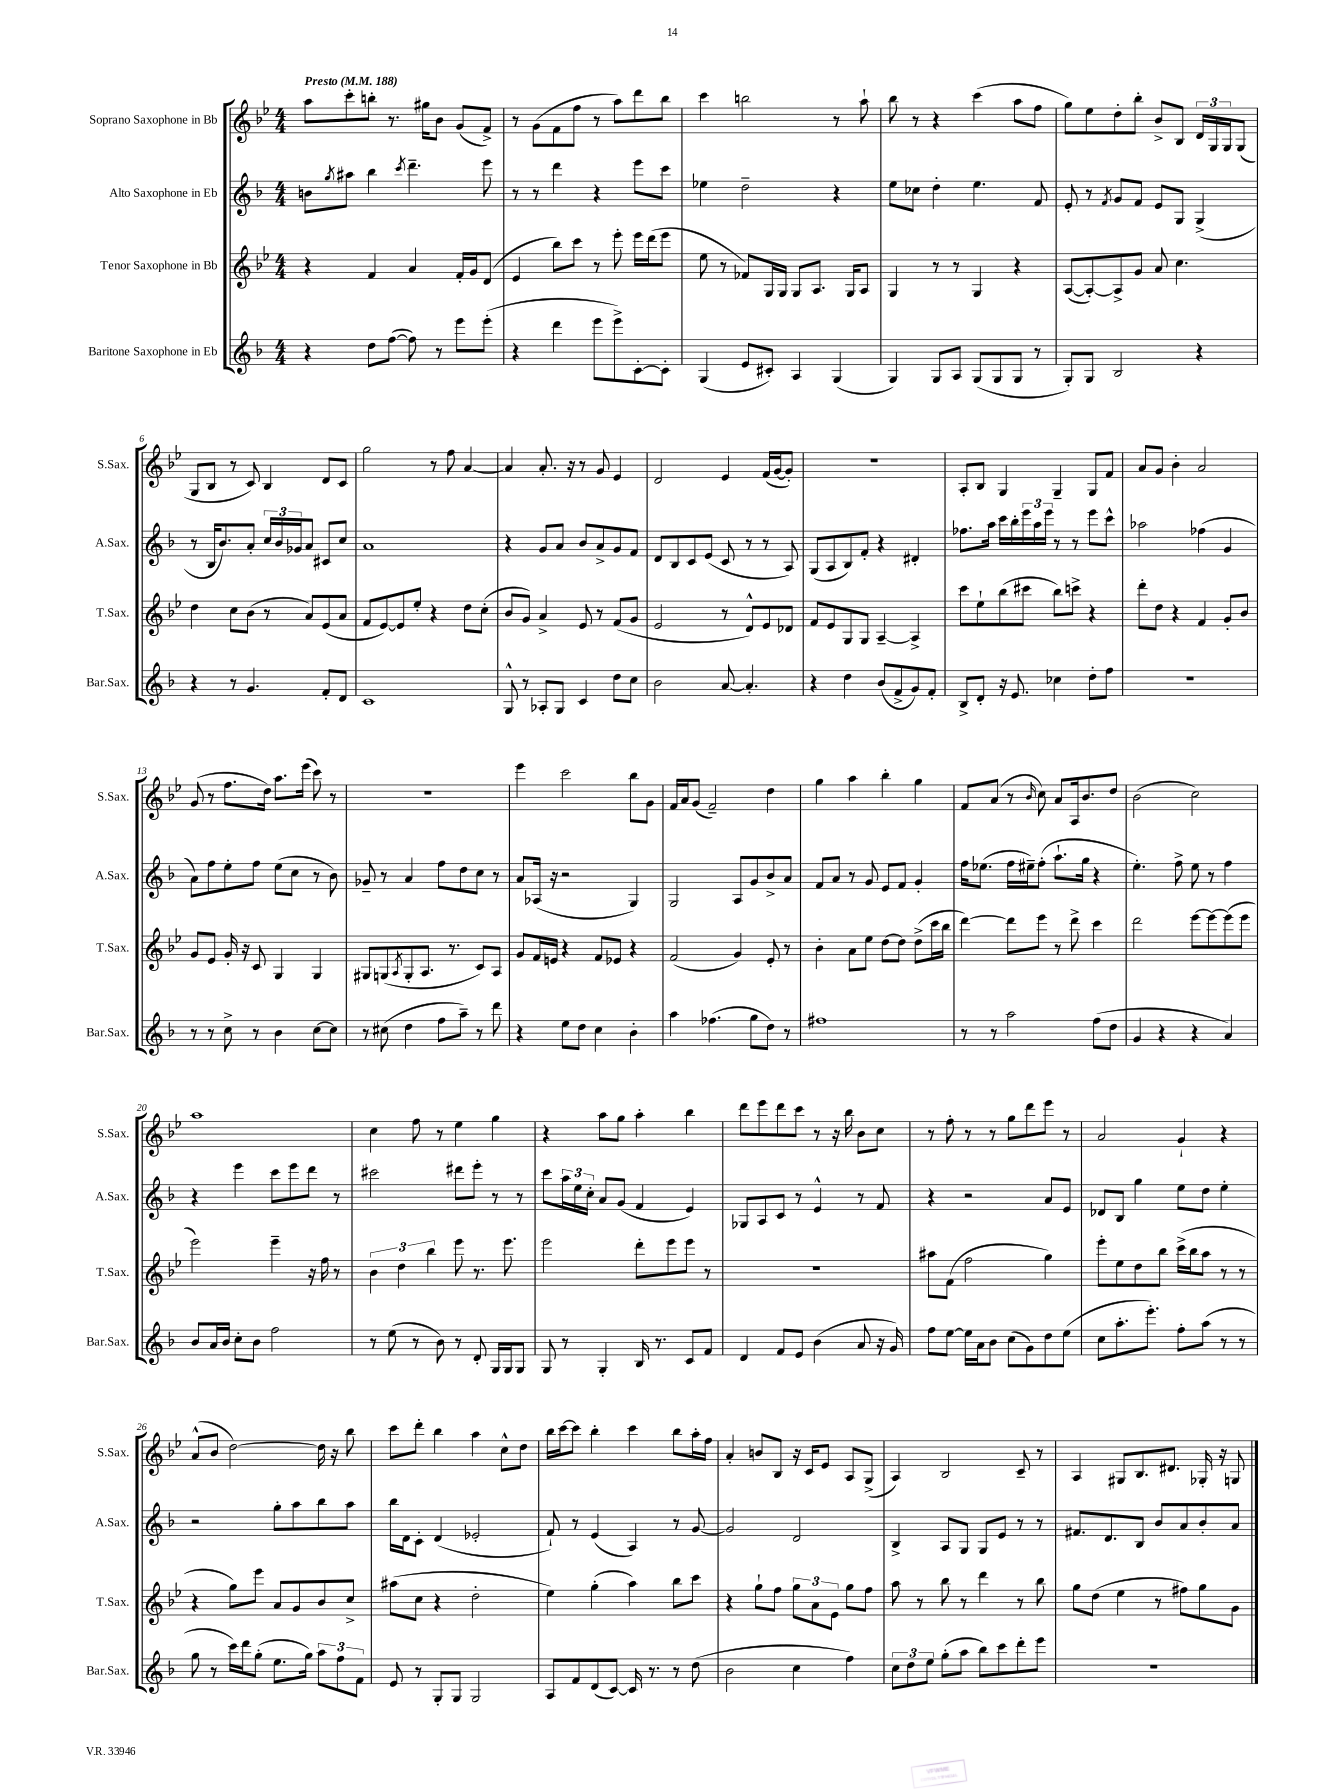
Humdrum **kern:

**kern	**kern	**kern	**kern
*staff4	*staff3	*staff2	*staff1
*clefG2	*clefG2	*clefG2	*clefG2
*k[b-]	*k[b-e-]	*k[b-]	*k[b-e-]
*M4/4	*M4/4	*M4/4	*M4/4
*MM188	*MM188	*MM188	*MM188
4r	4r	8b	8aa
.	.	8qgg	.
.	.	8aa#	8ccc'
8dd	4f	4bb-	8bb'
([8ff	.	.	8.r
.	.	8qccc	.
8ff])	4a	4.ddd~	.
.	.	.	16gg#
8r	.	.	8b-
8eee	16f'	.	(8g
.	16g	.	.
(8eee'	(8d	8eee	8f^)
=	=	=	=
4r	4e-	8r	8r
.	.	8r	(8g
4ddd	8bb-)	4ddd	8f
.	8ccc	.	8ff
8eee	8r	4r	8r
8eee^)	8eee-'	.	8aa)
[8c'	16eee-	8eee	8ddd
.	(16ddd	.	.
8c']	8eee-	8ccc	8bb-
=	=	=	=
(4G	8ee-	4ee-	4ccc
.	8r	.	.
8e	8f-)	2dd~	2bb
8c#')	16G	.	.
.	16G	.	.
4A	8G	.	.
.	8.A	.	.
(4G	.	4r	8r
.	16G	.	.
.	8A	.	8aa`
=	=	=	=
4G)	4G	8ee	8bb-
.	.	8cc-	8r
8G	8r	4dd'	4r
8A	8r	.	.
(8G	4G	4.ee	(4ccc
8G	.	.	.
8G	4r	.	8aa
8r	.	8f	8ff
=	=	=	=
8G')	([8A	8e'	8gg)
8G	8A'_)	8r	8ee-
.	.	8qf	.
2B-	8A^]	8g	8dd'
.	8g	8f	8bb-'
.	8a	8e	8b-^
.	4.cc	8G	8B-
4r	.	(4G^	24d
.	.	.	24G
.	.	.	24G
.	.	.	(8G
=	=	=	=
4r	4dd	8r	8G
.	.	16B-	8B-
.	.	8.b-)	.
8r	8cc	.	8r
4.g	(8b-	8a'	8c)
.	8r	24cc	4B-
.	.	24b-	.
.	.	24g-	.
.	8a)	8a	.
8f'	(8e-	8c#	8d
8d	8a	8cc	8c
=	=	=	=
1c	8f	1a	2gg
.	[8e-)	.	.
.	8e-]	.	.
.	8ee-'	.	.
.	4r	.	8r
.	.	.	8ff
.	8dd	.	[4a
.	(8cc'	.	.
=	=	=	=
8G^^	8b-	4r	4a]
8r	8g)	.	.
8A-'	4a^	8g	8.a'
8G	.	8a	.
.	.	.	16r
4c	8e-	8b-	8r
.	8r	8a^	8g
8dd	(8f	8g	4e-
8cc	8g	8f	.
=	=	=	=
2b-	2e-	8d	2d
.	.	8B-	.
.	.	8c	.
.	.	(8e	.
[8a	8r	8c	4e-
4.a']	8d^^)	8r	.
.	8e-	8r	(16f
.	.	.	[16g
.	8d-	8A)	8g'])
=	=	=	=
4r	8f	(8G	1r
.	8e-	8A	.
4dd	8G	8B-)	.
.	8G	8f'	.
(8b-	[4A~	4r	.
8f^	.	.	.
8g)	4A^]	4d#'	.
8f'	.	.	.
=	=	=	=
8B-^	8ccc	8.ff-	8A'
8d'	8ee-`	.	8B-
.	.	16aa	.
16r	(8bb-	16ccc	4G
8.e	.	16bb-'	.
.	8ccc#	24eee	.
.	.	24aa	.
.	.	24eee	.
4cc-	8bb-)	8r	4G~
.	8ccc^	8r	.
8dd'	4r	8eee	8G
8ff	.	8ccc^^	8f
=	=	=	=
1r	8ddd'	2aa-	8a
.	8dd	.	8g
.	4r	.	4b-'
.	4f	(4ff-	2a
.	8g'	4g	.
.	8b-	.	.
=	=	=	=
8r	8g	8a)	(8g
8r	8e-	8ff	8r
8cc^	16g'	8ee'	8.ff
.	16r	.	.
8r	8c	8ff	.
.	.	.	16dd)
4b-	4G	(8ee	8.aa
.	.	8cc	.
.	.	.	(16eee-
[8cc	4G	8r	8ccc)
8cc]	.	8b-)	8r
=	=	=	=
8r	8G#	8g-~	1r
(8cc#	(8G	8r	.
.	8qA	.	.
4dd	8G'	4a	.
.	8.A	.	.
8ff	.	8ff	.
.	8.r	.	.
8aa~)	.	8dd	.
8r	8c)	8cc	.
8ddd	8A	8r	.
=	=	=	=
4r	8g	8a	4eee-
.	16f	(16A-	.
.	16e	16r	.
8ee	4r	2r	2ccc
8dd	.	.	.
4cc	8f	.	.
.	8e-	.	.
4b-'	4r	4G)	8bb-
.	.	.	8g
=	=	=	=
4aa	(2f	2G	16f
.	.	.	16a
.	.	.	(8g
(4.ff-	.	.	2f~)
.	4g)	8A	.
8gg	.	8g	.
8dd)	8e-'	8b-^	4dd
8r	8r	8a	.
=	=	=	=
1ff#	4b-'	8f	4gg
.	.	8a	.
.	8a	8r	4aa
.	8ee-	8g	.
.	[8dd	8e	4bb-'
.	8dd]	8f	.
.	(8dd^	4g'	4gg
.	16ccc	.	.
.	16bb-	.	.
=	=	=	=
8r	[4ddd)	16ff	8f
.	.	(8.ee-	.
8r	.	.	(8a
2aa	8ddd]	16ff	8r
.	.	16ee#~)	.
.	.	.	16qqb-
.	8eee-	(8ff'	8cc)
.	8r	8.aa`	8a
.	8ddd^	.	16A
.	.	16gg	8.b-
(8ff	4ccc	4r	.
8dd	.	.	8dd
=	=	=	=
4g	2ddd	4.ee')	(2b-
4r	.	.	.
.	.	8ff^	.
4r	[8eee-	8ee	2cc)
.	8eee-_	8r	.
4a)	(8eee-]	4ff	.
.	8eee-	.	.
=	=	=	=
8b-	2eee-)	4r	1aa
16a	.	.	.
16b-	.	.	.
8cc'	.	4eee	.
8b-	.	.	.
2ff	4eee-~	8ccc	.
.	.	8eee	.
.	16r	8ddd	.
.	16ff	.	.
.	8r	8r	.
=	=	=	=
8r	6b-	2ccc#	4cc
(8ee	.	.	.
.	6dd	.	.
8r	.	.	8ff
.	6bb-	.	.
8b-)	.	.	8r
8r	8eee-	8ddd#	4ee-
8d'	8.r	8eee'	.
16G	.	8r	4gg
16G	8.eee-	.	.
8G	.	8r	.
=	=	=	=
8G	2eee-	8ccc	4r
8r	.	24aa	.
.	.	24ee	.
.	.	24cc'	.
4G'	.	8a	8aa
.	.	(8g	8gg
16B-	8ddd'	4f	4aa'
8.r	.	.	.
.	8eee-	.	.
8c	8eee-	4e)	4bb-
8f	8r	.	.
=	=	=	=
4d	1r	8G-	8ddd
.	.	8A	8eee-
8f	.	8c	8ddd
8e	.	8r	8ccc
(4b-	.	4e^^	8r
.	.	.	16r
.	.	.	16bb-
8a	.	8r	8b-
16r	.	8f	8cc
16g)	.	.	.
=	=	=	=
8ff	8aa#	4r	8r
[8ee	(8f	.	8ff'
16ee]	2ff	2r	8r
16a	.	.	.
8b-	.	.	8r
(8cc	.	.	8gg
8g)	.	.	8ddd
8dd	4gg)	8a	8eee-
(8ee	.	8e	8r
=	=	=	=
8cc	8eee-'	8d-	2a
8.aa'	8ee-	8B-	.
.	8dd	4gg	.
8.eee')	.	.	.
.	8bb-	.	.
8ff'	(16ccc^	8ee	4g`
.	16bb-	.	.
(8aa	8aa	8dd	.
8r	8r	4ee'	4r
8r	8r	.	.
=	=	=	=
8gg	4r	2r	(8a^^
8r	.	.	8b-
16ccc)	8gg)	.	[2dd)
16ddd	.	.	.
(8gg'	8eee-	.	.
8.ee	8a	8gg'	.
.	8g	8aa	.
16gg)	.	.	.
12aa	8b-	8bb-	16dd]
.	.	.	16r
12ff	.	.	.
.	8cc^	8aa	8bb-
12f	.	.	.
=	=	=	=
8e	(8aa#	16bb-	8ccc
.	.	16d	.
8r	8cc	8c'	8ddd'
8G'	4r	(4d	4bb-
8G	.	.	.
2G	2dd'	2e-'	4aa
.	.	.	8cc^^
.	.	.	8dd
=	=	=	=
8A	4ee-)	8f`)	16bb-
.	.	.	[16ccc
8f	.	8r	8ccc]
(8d	(4gg'	(4e	4bb-'
[8c)	.	.	.
16c]	4aa)	4A)	4ccc
8.r	.	.	.
8r	8bb-	8r	8bb-
(8dd	8ccc	[8g	16aa'
.	.	.	16ff
=	=	=	=
2b-	4r	2g]	4a'
.	8gg`	.	8b
.	8ff	.	8B-
4cc	12gg	2d	16r
.	.	.	16c
.	12a	.	.
.	.	.	8e-
.	12e-	.	.
4ff)	8gg	.	8A
.	8ff	.	(8G^
=	=	=	=
12cc	8aa	4B-^	4A)
12dd	.	.	.
.	8r	.	.
12ee	.	.	.
(8gg'	8bb-	8A	2B-
8aa	8r	8G	.
8bb-)	4ddd	8G	.
8ccc	.	8e	.
8ddd'	8r	8r	8c~
8eee	8bb-	8r	8r
=	=	=	=
1r	8gg	8.f#	4A
.	(8dd	.	.
.	.	8.d	.
.	4ee-	.	8G#
.	.	8B-	8.B-
.	8r	8b-	.
.	.	.	8.d#
.	8ff#)	8a	.
.	8gg	8b-'	16G-'
.	.	.	16r
.	8g	8a	8G
==	==	==	==
*-	*-	*-	*-
